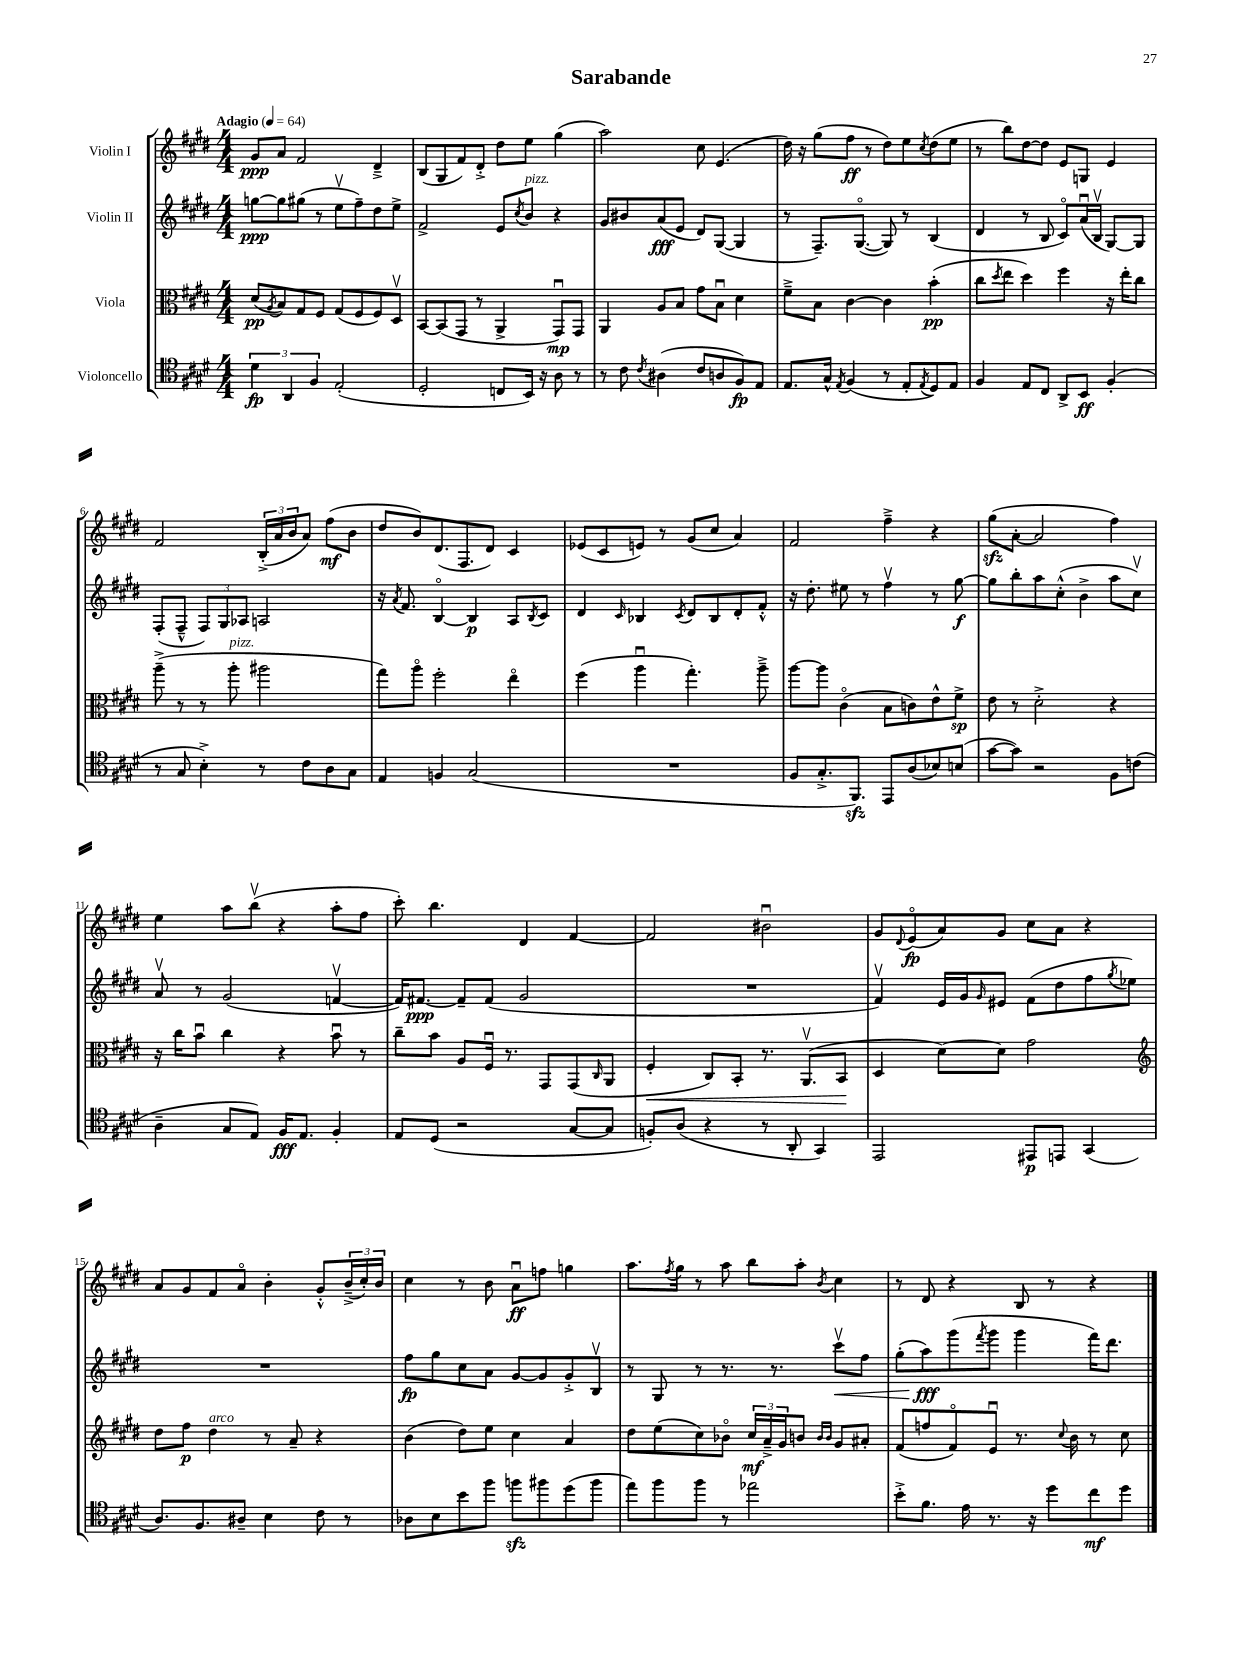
\header { title = "Sarabande" }
<<
\new StaffGroup <<
\new Staff = "s0" \with { instrumentName = "Violin I" } {
    \clef treble \key e \major \numericTimeSignature \time 4/4 \tempo "Adagio" 4 = 64
    gis'8\ppp a'8 fis'2 dis'4---> |
    b8( gis8 fis'8) dis'8-.-> dis''8 e''8 gis''4( |
    a''2) cis''8 e'4.( |
    dis''16) r16 gis''8( fis''8\ff r8 dis''8) e''8 \acciaccatura { cis''8 } dis''8( e''8 |
    r8 b''8) dis''8~ dis''8 e'8 g8 e'4 |
    fis'2 \tuplet 3/2 { b16-.->( a'16 b'16 } a'8) fis''8\mf( b'8 |
    dis''8 b'8) dis'8.( fis8. dis'8) cis'4 |
    ees'8( cis'8 e'8) r8 gis'8( cis''8 a'4) |
    fis'2 fis''4---> r4 |
    gis''8\sfz( a'8~-. a'2 fis''4) |
    e''4 a''8 b''8\upbow( r4 a''8-. fis''8 |
    cis'''8-.) b''4. dis'4 fis'4~ |
    fis'2 bis'2\downbow |
    gis'8 \appoggiatura { dis'8 } e'8\flageolet\fp( a'8) gis'8 cis''8 a'8 r4 |
    a'8 gis'8 fis'8 a'8\flageolet b'4-. gis'8-.-^ \tuplet 3/2 { b'16--->( cis''16-.) b'16 } |
    cis''4 r8 b'8 a'8\downbow\ff f''8 g''4 |
    a''8. \acciaccatura { fis''8 } gis''16 r8 a''8 b''8 a''8-. \acciaccatura { b'8 } cis''4 |
    r8 dis'8 r4 b8 r8 r4 \bar "|." |
}
\new Staff = "s1" \with { instrumentName = "Violin II" } {
    \clef treble \key e \major \numericTimeSignature \time 4/4
    g''8~\ppp g''8 gis''8( r8 e''8\upbow fis''8--) dis''8 e''8-> |
    fis'2-> e'8 \acciaccatura { cis''8 } b'8^\markup { \italic "pizz." } r4 |
    gis'8 bis'8 a'8\fff( e'8 dis'8) gis8~( gis4 |
    r8 fis8.--) gis8.~\flageolet( gis8) r8 b4( |
    dis'4 r8 b8 cis'8\flageolet) a'16\downbow( b16\upbow gis8~) gis8 |
    fis8-.( fis8---^ \tuplet 3/2 { fis8) gis8 aes8 } a2 |
    r16 \acciaccatura { a'8 } fis'8. b4~\flageolet b4\p a8 \acciaccatura { b8 } cis'8 |
    dis'4 \grace { cis'16 } bes4 \acciaccatura { cis'8 } dis'8 bes8 dis'8-. fis'8-.-^ |
    r16 dis''8.-. eis''8 r8 fis''4\upbow r8 gis''8~\f |
    gis''8 b''8-. a''8 cis''8-.-^( b'4-> a''8 cis''8\upbow) |
    a'8\upbow r8 gis'2( f'4~\upbow |
    f'16) fis'8.~\ppp fis'8-- fis'8( gis'2 |
    R1 |
    fis'4\upbow) e'16 gis'16 \grace { gis'16 } eis'8 fis'8( dis''8 fis''8 \acciaccatura { gis''8 } ees''8) |
    R1 |
    fis''8\fp gis''8 cis''8 a'8 gis'8~ gis'8 gis'8-.-> b8\upbow |
    r8 gis8 r8 r8. r8. cis'''8\upbow\< fis''8 |
    gis''8-.( a''8\fff\!) gis'''8( \acciaccatura { fis'''8 } gis'''8 gis'''4 fis'''16) dis'''8. \bar "|." |
}
\new Staff = "s2" \with { instrumentName = "Viola" } {
    \clef alto \key e \major \numericTimeSignature \time 4/4
    dis'8\pp( \acciaccatura { a8 } b8) gis8 fis8 gis8( fis8 fis8) dis8\upbow |
    b,8~ b,8( gis,8 r8 a,4-> gis,8\downbow\mp) gis,8 |
    a,4 a8 b8 gis'8 b8\downbow dis'4 |
    fis'8---> b8 cis'4~ cis'4 b'4-.\pp( |
    cis''8 \acciaccatura { dis''8 } e''8 dis''4) fis''4 r16 e''16-. cis''8 |
    a''8--->( r8 r8 a''8-.^\markup { \italic "pizz." } ais''2 |
    gis''8) a''8\flageolet fis''2-. e''4\flageolet |
    fis''4( a''4\downbow gis''4.-.) a''8---> |
    a''8~ a''8 cis'4\flageolet( b8 c'8) e'8-^ fis'8->\sp |
    e'8 r8 dis'2-.-> r4 |
    r16 cis''16 b'8\downbow cis''4 r4 b'8\downbow r8 |
    cis''8-- b'8 a8 fis16\downbow r8. gis,8 gis,8( \grace { cis16 } a,8 |
    fis4-.\< cis8) b,8-. r8. a,8.\upbow( b,8\! |
    dis4 dis'8~) dis'8 gis'2 |
    \clef treble dis''8 fis''8\p dis''4^\markup { \italic "arco" } r8 a'8-- r4 |
    b'4( dis''8) e''8 cis''4 a'4 |
    dis''8 e''8( cis''8) bes'8\flageolet \tuplet 3/2 { cis''16\mf a'16---> gis'16 } b'8 \grace { b'16 b'16 } gis'8 ais'8-. |
    fis'8( f''8 fis'8\flageolet) e'8\downbow r8. \appoggiatura { cis''8 } b'16 r8 cis''8 \bar "|." |
}
\new Staff = "s3" \with { instrumentName = "Violoncello" } {
    \clef tenor \key e \major \numericTimeSignature \time 4/4
    \tuplet 3/2 { dis'4\fp a,4 fis4 } e2-.( |
    dis2-. c8 b,16) r16 a8 r8 |
    r8 cis'8 \acciaccatura { cis'8 } ais4( cis'8 a8 fis8\fp) e8 |
    e8. gis16-^ \acciaccatura { e8 } fis4( r8 e8-. \acciaccatura { e8 } dis8) e8 |
    fis4 e8 cis8 a,8-> b,8\ff fis4-.( |
    r8 gis8 b4-.->) r8 cis'8 a8 gis8 |
    e4 f4 gis2( |
    R1 |
    fis8 gis8.-.-> fis,8.\sfz) e,8 a8( bes8) b8( |
    gis'8~ gis'8) r2 fis8 c'8( |
    a4-- gis8 e8) fis16\fff e8. fis4-. |
    e8 dis8( r2 gis8~ gis8 |
    f8-.) a8( r4 r8 a,8-. gis,4) |
    e,2 eis,8\p e,8 gis,4( |
    a8.) fis8. ais8-- b4 cis'8 r8 |
    aes8 b8 b'8 fis''8 f''8\sfz fis''8 dis''8( fis''8 |
    e''8) fis''8 fis''8 r8 ees''2 |
    b'8-.-> fis'8. e'16 r8. r16 dis''8 cis''8\mf dis''8 \bar "|." |
}
>>
>>
